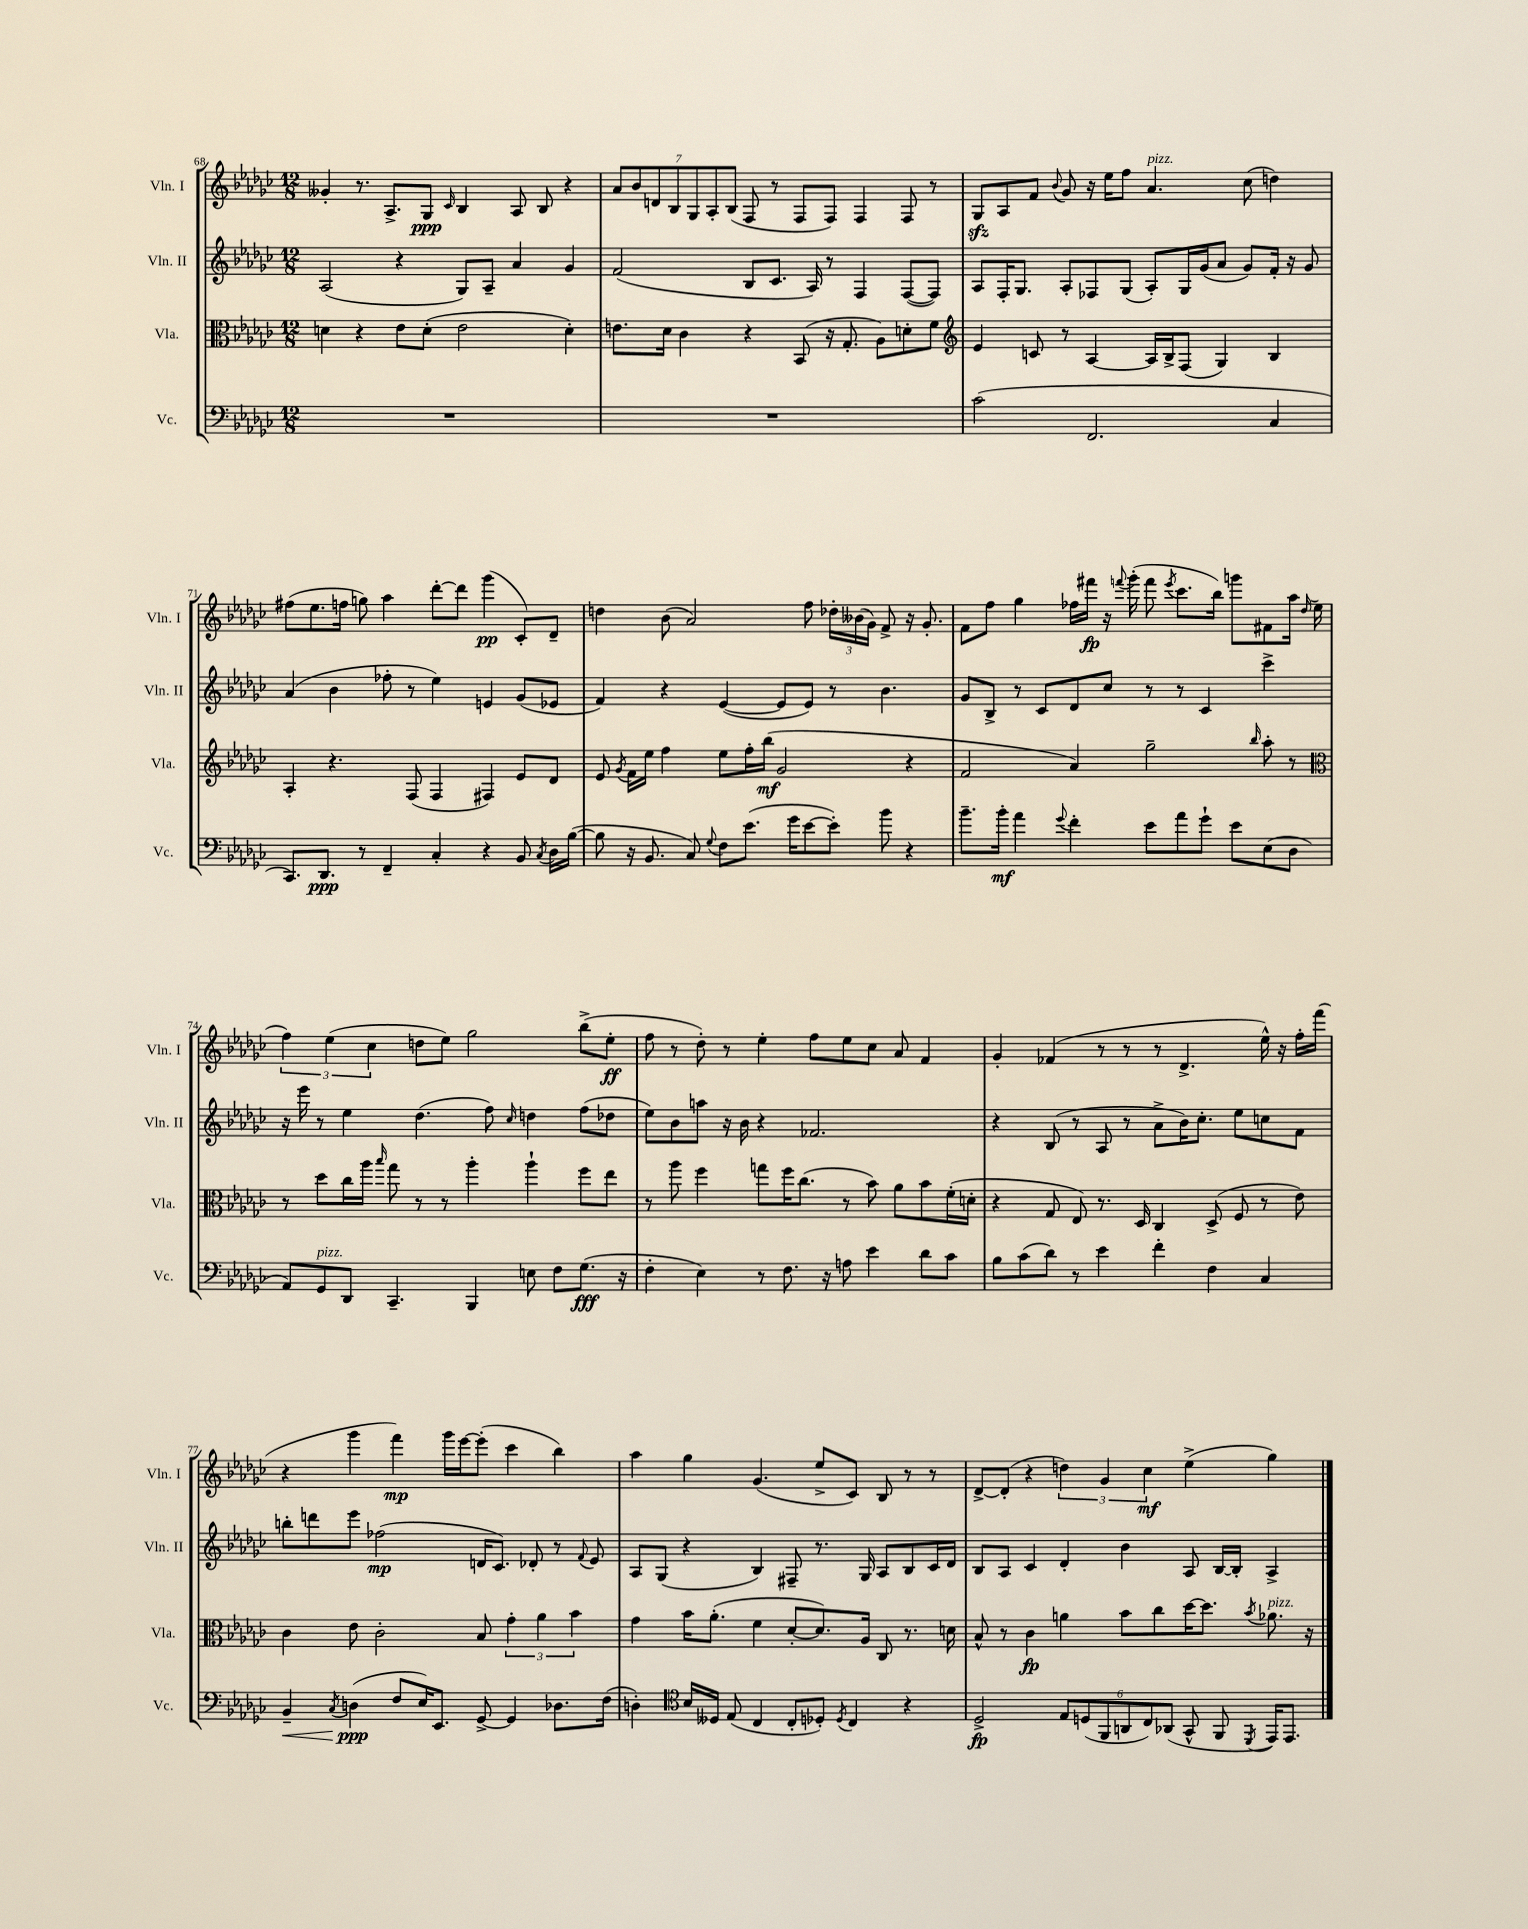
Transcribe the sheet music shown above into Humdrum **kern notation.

**kern	**kern	**kern	**kern
*staff4	*staff3	*staff2	*staff1
*clefF4	*clefC3	*clefG2	*clefG2
*k[b-e-a-d-g-c-]	*k[b-e-a-d-g-c-]	*k[b-e-a-d-g-c-]	*k[b-e-a-d-g-c-]
*M12/8	*M12/8	*M12/8	*M12/8
1.r	4d\	(2A-/	4g--'/
.	4r	.	8.r
.	.	.	8.A-^/L
.	8e-\L	4r	.
.	(8d'\J	.	8G-/J
.	.	.	16qqc-/
.	2e-\	8G-/L)	4B-/
.	.	8A-~/J	.
.	.	4a-/	8A-/
.	.	.	8B-/
.	4d'\)	4g-/	4r
=	=	=	=
1.r	8.e\L	(2f/	14a-/L
.	.	.	14b-/
.	.	.	14d/
.	16d-\Jk	.	.
.	.	.	14B-/
.	4c-\	.	.
.	.	.	14G-/
.	.	.	14A-'/
.	.	.	(14B-/J
.	4r	8B-/L	8F/
.	.	8.c-/J	8r
.	(8BB-/	.	8F/L
.	.	16A-/)	.
.	16r	8r	8F/J)
.	8.G-'/	.	.
.	.	4F/	4F/
.	8A-\L)	.	.
.	8d'\	([8F/L	8F/
.	8f\J	8F/]J)	8r
=	=	=	=
*	*clefG2	*	*
(2c-\	4e-/	8A-/L	8G-/L
.	.	16F'/K	8A-/
.	.	8.G-/J	.
.	8c/	.	8f/J
.	.	.	8qqb-/
.	8r	8A-'/L	8g-/
2.FF/	[4A-/	8F-/	16r
.	.	.	16ee-\LK
.	.	(8G-/J	8ff\J
.	16A-/]LL	8A-'/L)	4.a-/
.	16B-^/J	.	.
.	(8F/J	16G-/L	.
.	.	(16g-/J	.
.	4G-/)	8a-/J	.
.	.	8g-/L)	(8cc-\
4C-/	4B-/	16f'/Jk	4dd\)
.	.	16r	.
.	.	8g-/	.
=	=	=	=
8.CC-/L)	4A-'/	(4a-/	(8ff#\L
.	.	.	8.ee-\
8.DD-/J	.	.	.
.	4.r	4b-\	.
.	.	.	16ff\Jk
8r	.	.	8gg\)
4FF~/	.	8ff-'\	4aa-\
.	(8F/	8r	.
4C-'/	4F/	4ee-\)	[8ddd-'\L
.	.	.	8ddd-\]J
4r	4F#/)	4e/	(4ggg-\
8BB-/	8e-/L	(8g-/L	8c-'/L)
8qC-/	.	.	.
16D-\LL	8d-/J	8e-/J	8d-~/J
([16B-\JJ	.	.	.
=	=	=	=
8B-\]	8e-/	4f/)	4dd\
.	8qg-/	.	.
16r	16f\LL	.	.
8.BB-/	16ee-\JJ	.	.
.	4ff\	4r	(8b-\
8C-/)	.	.	2a-/)
8qqG-/	.	.	.
8F\L	8ee-\L	([4e-/	.
(8.e-\J	16ff'\L	.	.
.	(16bb-\JJ	.	.
.	2g-/	8e-/]L	.
16g-\LK	.	.	.
[8e-\	.	8e-/J)	8ff\
8e-'\]J)	.	8r	24dd-'\LL
.	.	.	(24b--\
.	.	.	24g-\JJ)
8b-\	.	4.b-\	8f^/
4r	4r	.	16r
.	.	.	8.g-'/
=	=	=	=
8.b-~\L	2f/	8g-/L	8f\L
.	.	8B-^/J	8ff\J
16b-'\Jk	.	.	.
4a-\	.	8r	4gg-\
.	.	8c-/L	.
8qqg-/	.	.	.
4f'\	4a-/)	8d-/	16ff-\LL
.	.	.	16fff#\JJ
.	.	8cc-/J	16r
.	.	.	8qqfff/
.	.	.	(16ggg-'\
8e-\L	2gg-~\	8r	8fff\
.	.	.	8qeee-/
8a-\	.	8r	8.ccc-\L
8g-`\J	.	4c-/	.
.	.	.	16bb-\Jk)
8e-\L	.	.	8ggg\L
.	16qqbb-/	.	.
(8E-\	8aa-'\	4ccc-^\	8f#\
8D-\J	8r	.	16aa-\Jk
.	.	.	16qqdd-/
.	.	.	(16ee-\
=	=	=	=
*	*clefC3	*	*
8AA-/L)	8r	16r	6ff\)
.	.	16eee-\	.
8GG-/	8dd-\L	8r	.
.	.	.	(6ee-\
8DD-/J	16cc-\L	4ee-\	.
.	16aa-\JJ	.	.
.	.	.	6cc-\
.	16qqbb-/	.	.
4.CC-~/	8gg-\	.	.
.	8r	(4.dd-\	8dd\L
.	8r	.	8ee-\J)
4BBB-/	4aa-'\	.	2gg-\
.	.	8ff\)	.
.	.	16qqcc-/	.
8E\	4aa-`\	4dd\	.
8F\L	.	.	.
(8.G-\J	8ff\L	(8ff\L	(8bb-^\L
.	8ee-\J	8dd-\J	8ee-'\J
16r	.	.	.
=	=	=	=
4F'\	8r	8ee-\L)	8ff\
.	8aa-\	8b-\	8r
4E-\)	4ff\	8aa\J	8dd-'\)
.	.	16r	8r
.	.	16b-\	.
8r	8gg\L	4r	4ee-'\
8.F\	16ff\K	.	.
.	(8.cc-\J	.	.
.	.	2.f-/	8ff\L
16r	.	.	.
8A\	8r	.	8ee-\
4e-\	8b-\)	.	8cc-\J
.	8a-\L	.	8a-/
8d-\L	8b-\	.	4f/
8c-\J	(16f'\L	.	.
.	16d'\JJ	.	.
=	=	=	=
8B-\L	4r	4r	4g-'/
(8c-\	.	.	.
8d-\J)	8G-/	(8B-/	(4f-/
8r	8E-/)	8r	.
4e-\	8.r	8A-/	8r
.	.	8r	8r
.	16D-/	.	.
4f'\	4C-/	8a-^\L	8r
.	.	16b-\K)	4.d-^/
.	.	8.cc-'\J	.
4F\	(8D-^/	.	.
.	8F/	8ee-\L	.
4C-/	8r	8cc\	16ee-^^\)
.	.	.	16r
.	8e-\)	8f\J	16ff'\LL
.	.	.	(16fff\JJ
=	=	=	=
4BB-~/	4c-\	8bb'\L	4r
.	.	8ddd\	.
8qC-/	.	.	.
(4D\	8e-\	8eee-\J	4ggg-\
.	2c-'\	(2ff-\	.
8F/L	.	.	4fff\)
16E-/K)	.	.	.
8.EE-/J	.	.	.
.	.	.	16ggg-\LL
.	.	.	[16eee-\J
[8GG-^/	8B-/	16d/LK	(8eee-'\]J
.	.	8.c-/J)	.
4GG-/]	6g-'\	.	4ccc-\
.	.	8d-'/	.
.	6a-\	.	.
8.D-\L	.	8r	4bb-\)
.	6b-\	.	.
.	.	8qqf/	.
.	.	8e-/	.
(16F\Jk	.	.	.
=	=	=	=
4D'\)	4g-\	8A-/L	4aa-\
.	.	(8G-/J	.
*clefC4	*	*	*
16B-/LL	16b-\LK	4r	4gg-\
16D--/JJ	(8.a-'\J	.	.
(8E-/	.	.	.
4C-/	4f\	4B-/)	(4.g-/
8C-'/L	[8d-'/L	8F#~/	.
8D-'/J)	8.d-/])	8.r	8ee-^/L
8qD-/	.	.	.
4C-/	.	.	8c-/J)
.	16A-/Jk	16G-/	.
.	8C-/	8A-/L	8B-/
4r	8.r	8B-/	8r
.	.	16c-/L	8r
.	16d\	16d-/JJ	.
=	=	=	=
2D-^/	8B-^^/	8B-/L	[8d-^/L
.	8r	8A-/J	(8d-'/]J
.	4c-\	4c-/	4r
12E-/L	4a\	4d-'/	6dd\)
(12D/	.	.	.
12FF/	.	.	6g-/
12AA/	8b-\L	4b-\	.
12C-/)	.	.	6cc-\
.	8cc-\	.	.
(12AA-/J	.	.	.
8GG-^^/	[16dd-\K	8A-/	(4ee-^\
.	8.dd-\]J	.	.
8FF/	.	[16B-/LL	.
.	.	16B-'/]JJ	.
8qDD-/	8qb-/	.	.
16EE-/LK)	8.a-\	4A-^/	4gg-\)
8.EE-/J	.	.	.
.	16r	.	.
==	==	==	==
*-	*-	*-	*-
